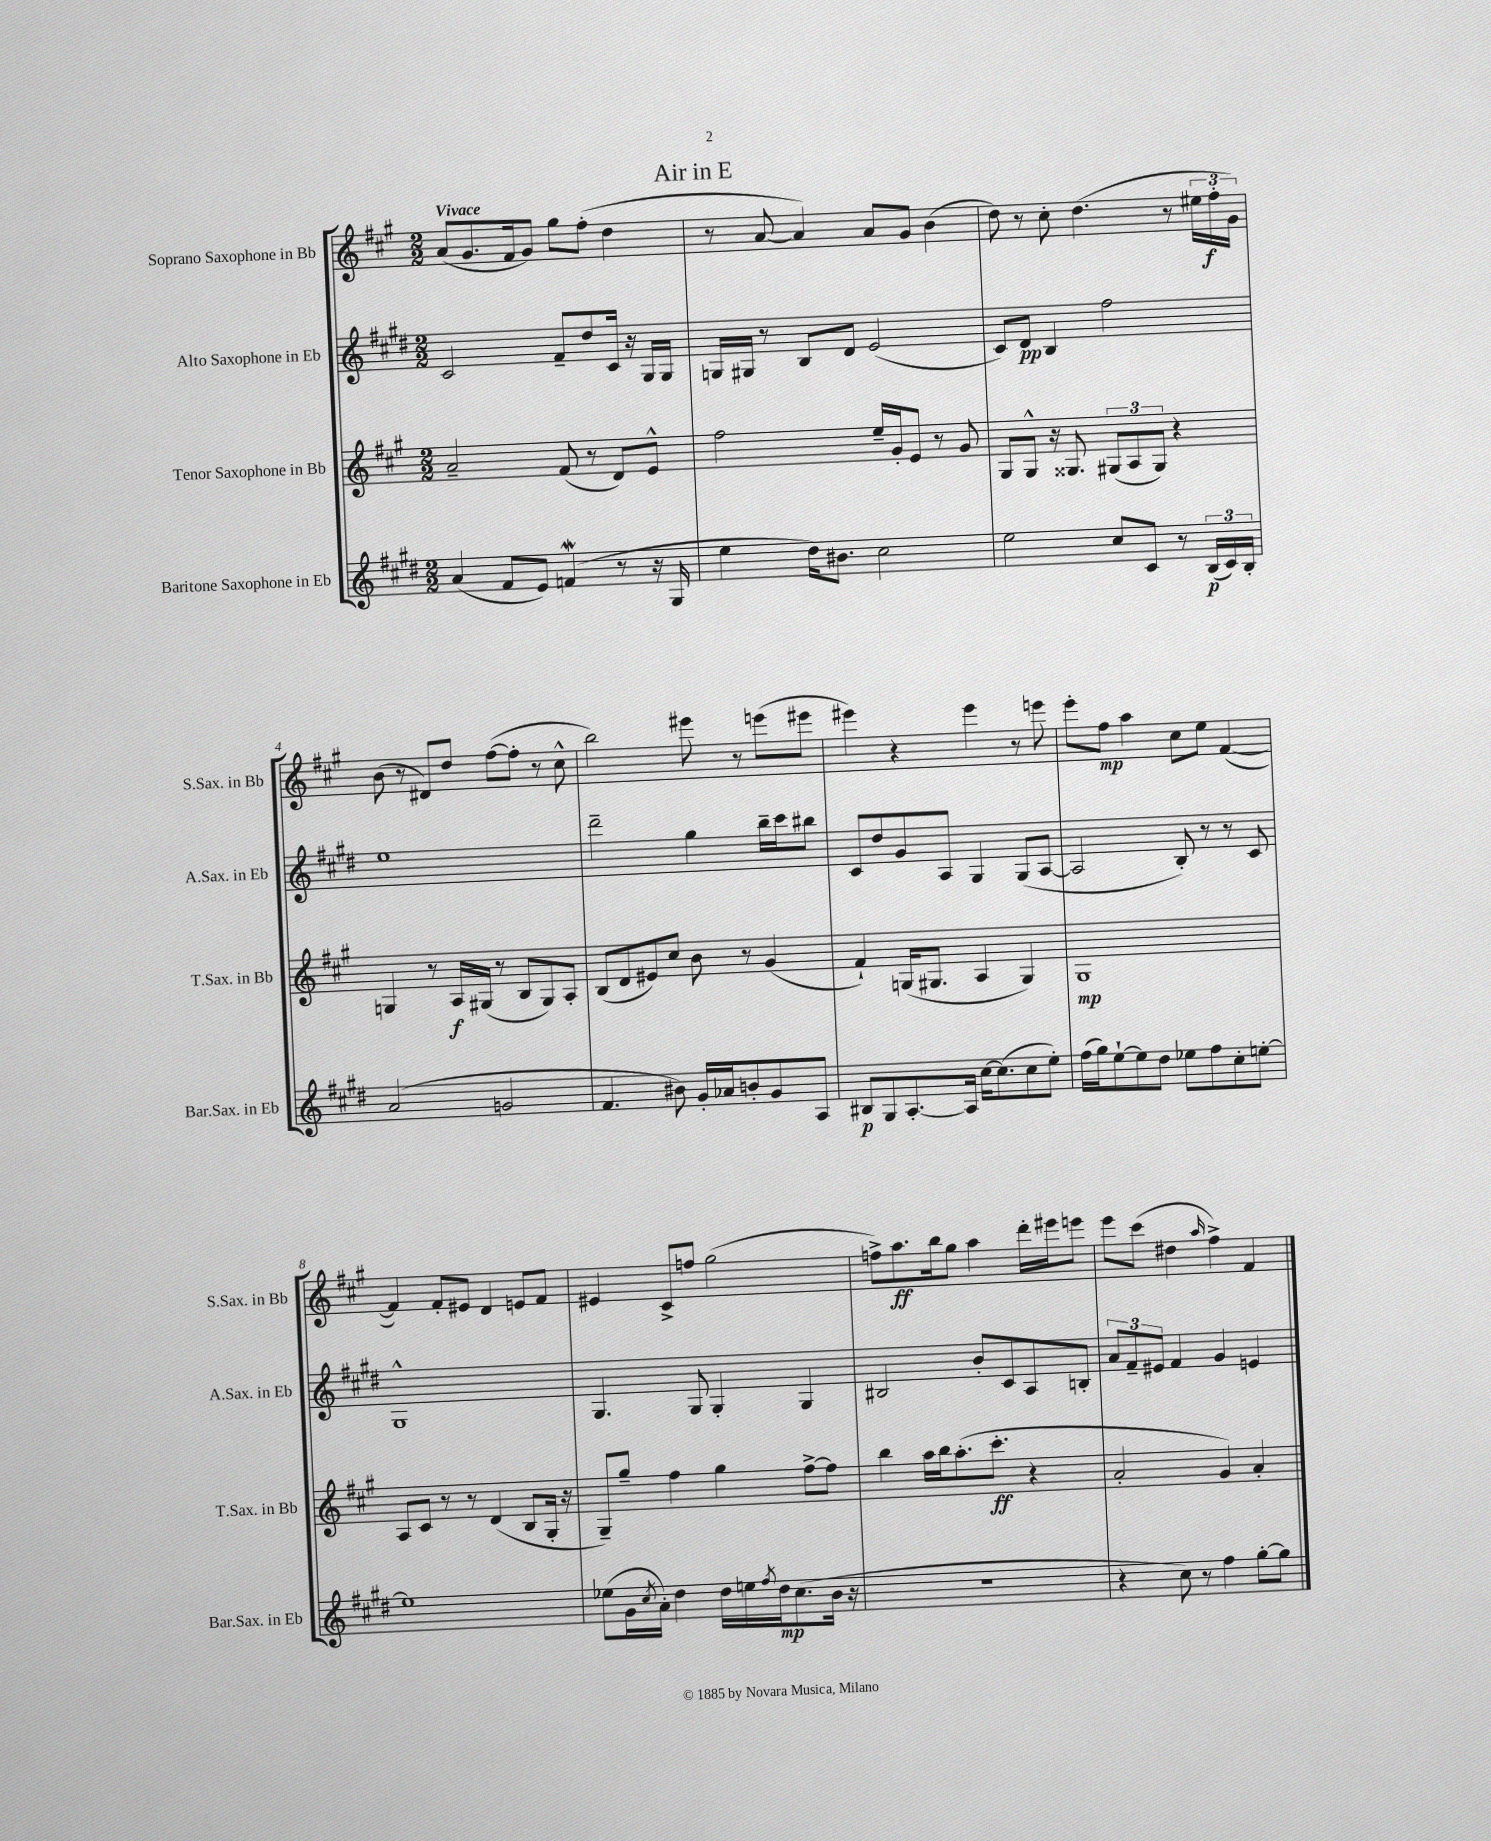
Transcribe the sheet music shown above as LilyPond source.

\header { title = "Air in E" }
<<
\new StaffGroup <<
\new Staff = "s0" \with { instrumentName = "Soprano Saxophone in Bb" shortInstrumentName = "S.Sax. in Bb" } {
    \clef treble \key a \major \numericTimeSignature \time 2/2 \tempo "Vivace"
    a'8( gis'8. fis'16 gis'8) gis''8 fis''8-.( d''4 |
    r8 a'8~ a'4) a'8 gis'8 b'4( |
    d''8) r8 cis''8-. d''4.( r8 \tuplet 3/2 { eis''16 fis''16-.\f gis'16) } |
    b'8( r8 dis'8) d''8 fis''8~( fis''8-. r8 cis''8-^ |
    b''2) eis'''8 r8 e'''8( eis'''8 |
    eis'''4) r4 eis'''4 r8 e'''8 |
    e'''8-. fis''8\mp a''4 cis''8 e''8 fis'4~( |
    fis'4) fis'8-. eis'8 d'4 e'8 fis'8 |
    eis'4 cis'8-> f''8 gis''2( |
    f''8->) a''8.\ff b''16 gis''8 a''4 d'''16-. eis'''16 e'''8 |
    e'''8 cis'''8( dis''4 \grace { a''16 } fis''4->) fis'4 \bar "|." |
}
\new Staff = "s1" \with { instrumentName = "Alto Saxophone in Eb" shortInstrumentName = "A.Sax. in Eb" } {
    \clef treble \key e \major \numericTimeSignature \time 2/2
    cis'2 fis'8-- dis''8 cis'16 r16 gis16 gis16 |
    g16 gis16 r8 b8 dis'8 e'2( |
    cis'8) dis'8\pp b4 fis''2 |
    e''1 |
    dis'''2-- gis''4 b''16-- cis'''16 bis''8 |
    cis'8 dis''8 gis'8 a8 gis4 gis8( a8~ |
    a2 b8-.) r8 r8 cis'8 |
    gis1-^ |
    gis4. gis8 gis4-. gis4 |
    bis2 b'8-. cis'8 a8 b8-. |
    \tuplet 3/2 { a'8 fis'8-- eis'8 } fis'4 gis'4 e'4 \bar "|." |
}
\new Staff = "s2" \with { instrumentName = "Tenor Saxophone in Bb" shortInstrumentName = "T.Sax. in Bb" } {
    \clef treble \key a \major \numericTimeSignature \time 2/2
    a'2-- fis'8( r8 d'8) e'8-^ |
    fis''2 e''16-- gis'16-. e'8 r8 gis'8 |
    gis8 gis8-^ r16 gisis8. \tuplet 3/2 { gis8( a8 gis8) } r4 |
    g4 r8 a16\f gis16( r8 b8 gis8) a8-. |
    b8( d'8 eis'8) cis''8 b'8 r8 gis'4( |
    fis'4-!) g16( gis8. a4 gis4) |
    gis1\mp |
    a8 cis'8 r8 r8 d'4( b8 gis16-. r16 |
    gis8--) gis''8-- fis''4 gis''4 fis''8~-> fis''8 |
    b''4 a''16 b''16 a''8.-.( cis'''8.-.\ff r4 |
    a'2-. gis'4) a'4-. \bar "|." |
}
\new Staff = "s3" \with { instrumentName = "Baritone Saxophone in Eb" shortInstrumentName = "Bar.Sax. in Eb" } {
    \clef treble \key e \major \numericTimeSignature \time 2/2
    a'4( fis'8 e'8) f'4\mordent( r8 r16 gis16 |
    e''4 dis''16) bis'8. cis''2 |
    e''2 cis''8 cis'8 r8 \tuplet 3/2 { b16\p( cis'16) b16-. } |
    a'2( g'2 |
    fis'4. bis'8) gis'16-. aes'16 b'8-. gis'8 a8 |
    bis8\p gis8 a8.~-. a16 cis''16~ cis''8.( cis''8 e''8-.) |
    fis''16( gis''16) e''8~-! e''8 dis''8 ees''8 fis''8 cis''8-. e''8~-. |
    e''1 |
    ees''8( gis'16 \acciaccatura { cis''8 } a'16-.) dis''4 dis''16 e''16 \acciaccatura { fis''8 } dis''16\mp cis''8.( b'16 r16 |
    r1 |
    r4 cis''8) r8 fis''4 gis''8~-. gis''8 \bar "|." |
}
>>
>>
